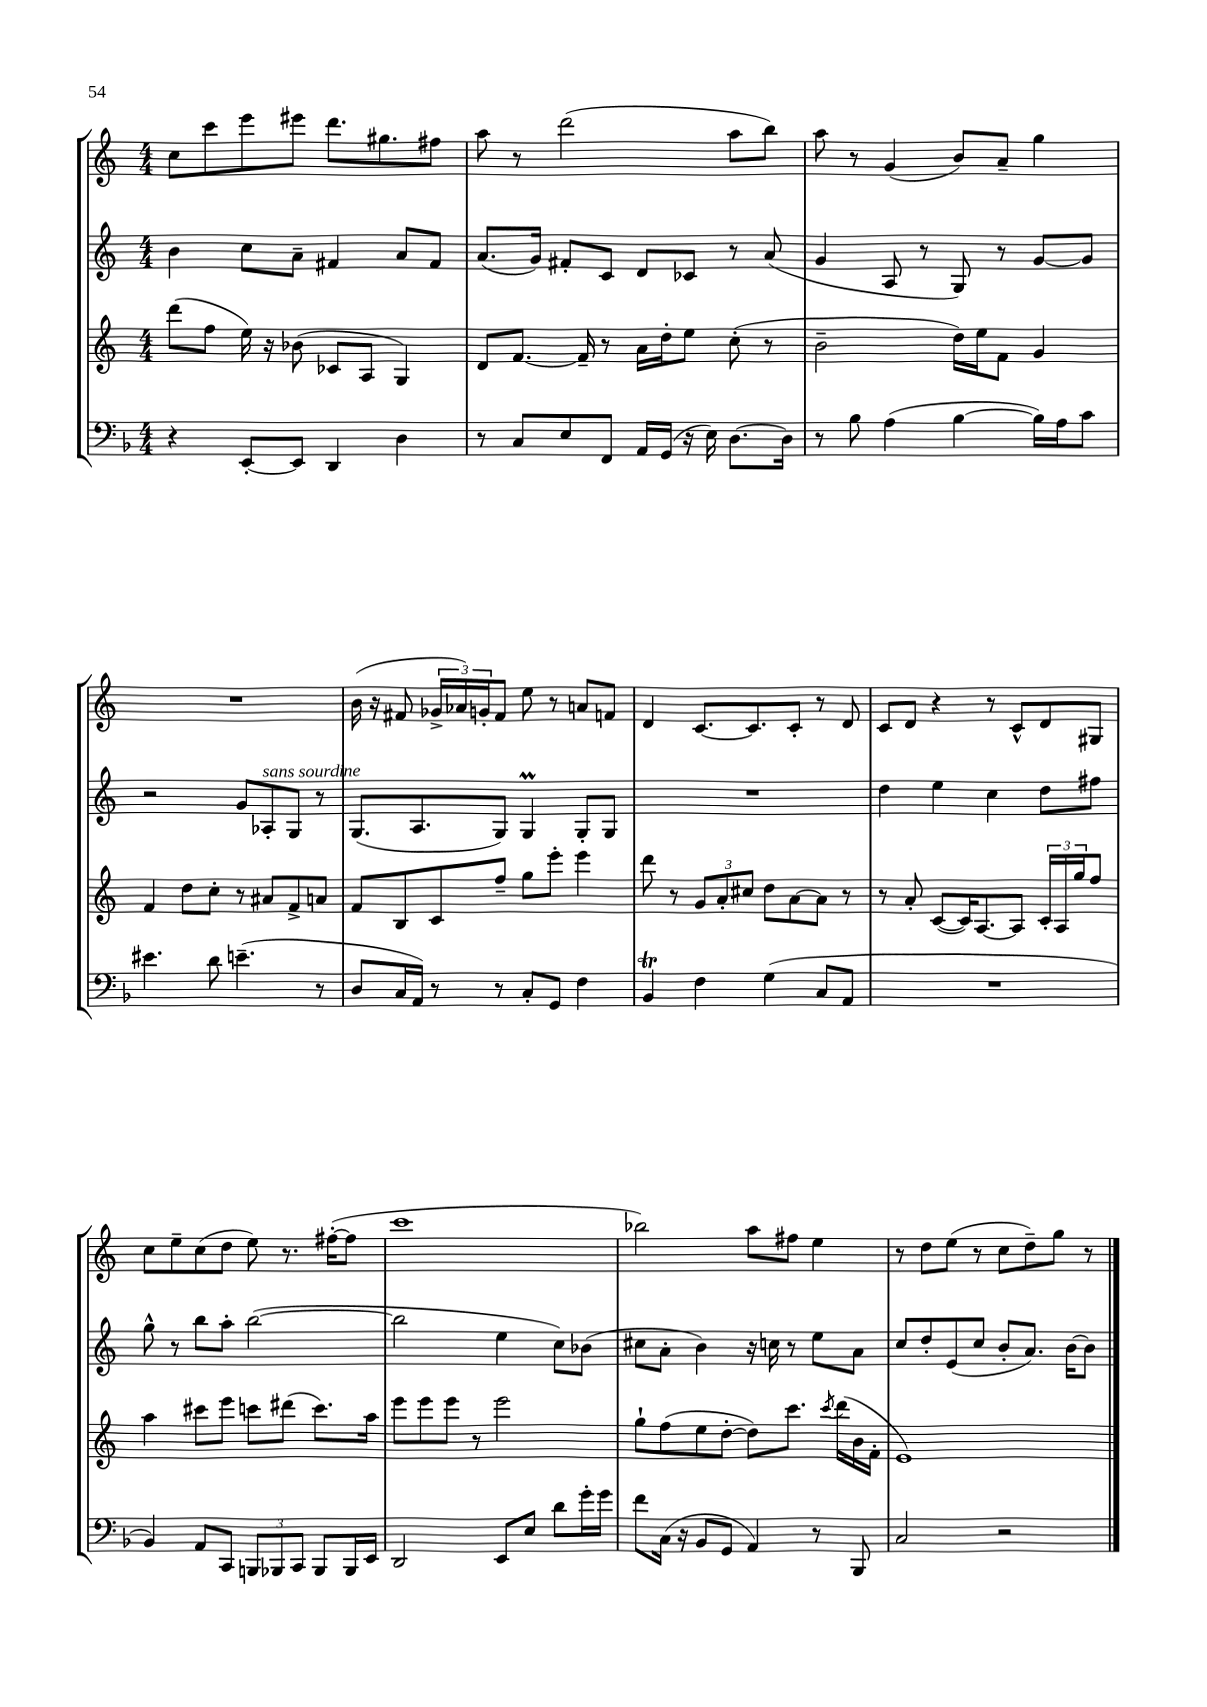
<<
\new StaffGroup <<
\new Staff = "s0" {
    \clef treble \key c \major \numericTimeSignature \time 4/4
    c''8 c'''8 e'''8 eis'''8 d'''8. gis''8. fis''8 |
    a''8 r8 d'''2( a''8 b''8) |
    a''8 r8 g'4( b'8) a'8-- g''4 |
    R1 |
    b'16( r16 fis'8 \tuplet 3/2 { ges'16-> aes'16) g'16-. } fis'8 e''8 r8 a'8 f'8 |
    d'4 c'8.~ c'8. c'8-. r8 d'8 |
    c'8 d'8 r4 r8 c'8-^ d'8 gis8 |
    c''8 e''8-- c''8( d''8 e''8) r8. fis''16~-.( fis''8 |
    c'''1 |
    bes''2) a''8 fis''8 e''4 |
    r8 d''8 e''8( r8 c''8 d''8--) g''8 r8 \bar "|." |
}
\new Staff = "s1" {
    \clef treble \key c \major \numericTimeSignature \time 4/4
    b'4 c''8 a'8-- fis'4 a'8 fis'8 |
    a'8.( g'16) fis'8-. c'8 d'8 ces'8 r8 a'8( |
    g'4 a8 r8 g8) r8 g'8~ g'8 |
    r2 g'8 aes8-.^\markup { \italic "sans sourdine" } g8 r8 |
    g8.( a8. g8) g4\prall g8-. g8 |
    R1 |
    d''4 e''4 c''4 d''8 fis''8 |
    g''8-^ r8 b''8 a''8-. b''2~( |
    b''2 e''4 c''8) bes'8( |
    cis''8 a'8-. b'4) r16 c''16 r8 e''8 a'8 |
    c''8 d''8-. e'8( c''8 b'8-. a'8.) b'16~ b'8 \bar "|." |
}
\new Staff = "s2" {
    \clef treble \key c \major \numericTimeSignature \time 4/4
    d'''8( f''8 e''16) r16 bes'8( ces'8 a8 g4) |
    d'8 f'8.~ f'16-- r8 a'16 d''16-. e''8 c''8-.( r8 |
    b'2-- d''16) e''16 f'8 g'4 |
    f'4 d''8 c''8-. r8 ais'8 f'8-> a'8 |
    f'8 b8 c'8 f''8-- g''8 e'''8-. e'''4 |
    d'''8 r8 \tuplet 3/2 { g'8 a'8-. cis''8 } d''8 a'8~ a'8 r8 |
    r8 a'8-. c'8~( c'16) a8.~ a8 \tuplet 3/2 { c'16-. a16 g''16 } f''8 |
    a''4 cis'''8 e'''8 c'''8 dis'''8( c'''8.) a''16 |
    e'''8 e'''8 e'''8 r8 e'''2 |
    g''8-! f''8( e''8 d''8~-. d''8) c'''8. \acciaccatura { c'''8 } d'''16( b'16 f'16-. |
    e'1) \bar "|." |
}
\new Staff = "s3" {
    \clef bass \key f \major \numericTimeSignature \time 4/4
    r4 e,8~-. e,8 d,4 d4 |
    r8 c8 e8 f,8 a,16 g,16( r16 e16) d8.~ d16 |
    r8 bes8 a4( bes4~ bes16) a16 c'8 |
    eis'4. d'8 e'4.--( r8 |
    d8 c16 a,16) r8 r8 c8-. g,8 f4 |
    bes,4\trill f4 g4( c8 a,8 |
    R1 |
    bes,4) a,8 c,8 \tuplet 3/2 { b,,8 bes,,8 c,8 } bes,,8 bes,,16 e,16 |
    d,2 e,8 e8 d'8 g'16-. g'16 |
    f'8 c16( r16 bes,8 g,8 a,4) r8 bes,,8 |
    c2 r2 \bar "|." |
}
>>
>>
\layout { \context { \Score \remove "Bar_number_engraver" } }
